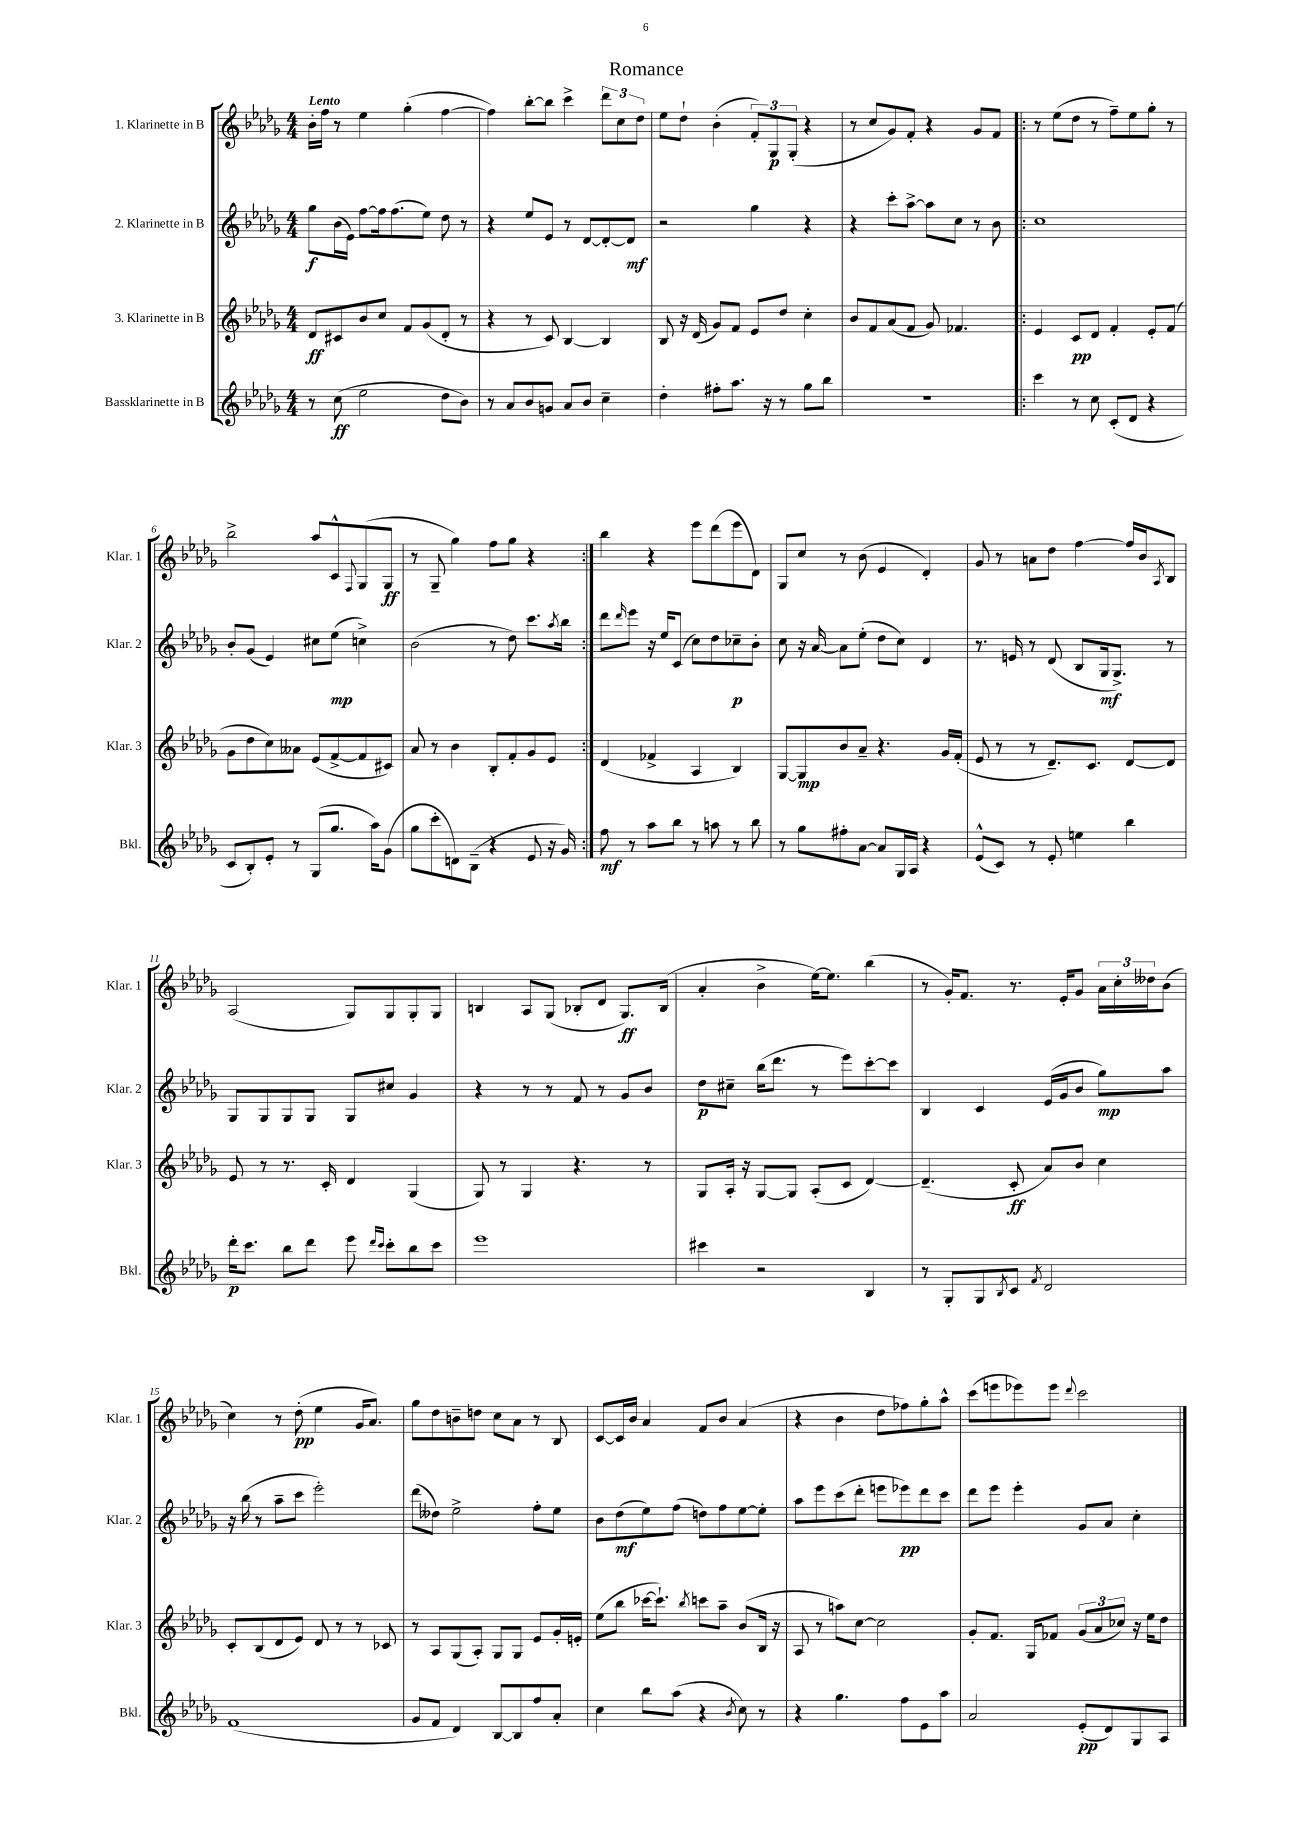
\header { title = "Romance" }
<<
\new StaffGroup <<
\new Staff = "s0" \with { instrumentName = "1. Klarinette in B" shortInstrumentName = "Klar. 1" } {
    \clef treble \key des \major \numericTimeSignature \time 4/4 \tempo "Lento"
    bes'16-. f''16 r8 ees''4 ges''4-.( f''4~ |
    f''4) bes''8~-. bes''8 c'''4-> \tuplet 3/2 { des'''8 c''8 des''8 } |
    ees''8 des''8-! bes'4-.( \tuplet 3/2 { f'8-.) ges8\p ges8-.( } r4 |
    r8 c''8 ges'8) f'8-. r4 ges'8 f'8 |
    \repeat volta 2 { r8 ees''8( des''8 r8 f''8--) ees''8 ges''8-. r8 |
    bes''2-> aes''8 c'8-^ \appoggiatura { f8 } ges8( ges8\ff |
    r8 ges8-- ges''4) f''8 ges''8 r4 | }
    bes''4 r4 ees'''8 des'''8( ees'''8 des'8) |
    ges8 c''8 r8 bes'8( ees'4 des'4-.) |
    ges'8 r8 a'8 des''8 f''4~ f''16 bes'16 \acciaccatura { aes8 } bes8 |
    aes2( ges8) ges8 ges8-. ges8 |
    b4 aes8 ges8( bes8-. des'8 ges8.\ff) bes16( |
    aes'4-. bes'4-> ees''16~) ees''8. bes''4( |
    r8 ges'16-.) f'8. r8. ees'16-. ges'8 \tuplet 3/2 { aes'16 c''16-. deses''16 } bes'8( |
    c''4) r8 des''8-.\pp( ees''4 ges'16 aes'8.) |
    ges''8 des''8 b'8-- d''8 c''8 aes'8 r8 bes8 |
    c'8~ c'16 bes'16 aes'4 f'8 bes'8 aes'4( |
    r4 bes'4 des''8 fes''8) ges''8-. aes''8-^ |
    c'''8( e'''8 ees'''8) ees'''8 \appoggiatura { des'''8 } c'''2 \bar "|." |
}
\new Staff = "s1" \with { instrumentName = "2. Klarinette in B" shortInstrumentName = "Klar. 2" } {
    \clef treble \key des \major \numericTimeSignature \time 4/4
    ges''8\f bes'16( ees'16) f''8~ f''16 f''8.( ees''8) des''8 r8 |
    r4 ees''8 ees'8 r8 des'8~ des'8~-. des'8\mf |
    r2 ges''4 r4 |
    r4 c'''8-. aes''8~-> aes''8 c''8 r8 bes'8 |
    \repeat volta 2 { c''1 |
    bes'8-. ges'8( ees'4) cis''8 ees''8\mp( c''4->) |
    bes'2( r8 des''8) c'''8. \acciaccatura { aes''8 } bes''16 | }
    des'''8 \grace { des'''16 } ees'''8 r16 ees''16 c'8( c''8) des''8 ces''8--\p bes'8-. |
    c''8 r16 aes'16~ aes'8 ees''8-.( des''8 c''8) des'4 |
    r8. e'16 r8 des'8( bes8 ges16\mf ges8.->) r8 |
    ges8 ges8 ges8 ges8 ges8 cis''8 ges'4 |
    r4 r8 r8 f'8 r8 ges'8 bes'8 |
    des''8\p cis''8-- bes''16( des'''8. r8 ees'''8) c'''8~-. c'''8 |
    bes4 c'4 ees'16( ges'16 bes'8 ges''8\mp) aes''8 |
    r16 bes''16( r8 aes''8-- c'''8 ees'''2-.) |
    des'''8( deses''8) ees''2-> f''8-. ees''8 |
    bes'8 des''8\mf( ees''8) f''8( d''8) f''8 ees''8~ ees''8-. |
    aes''8 ees'''8 c'''8( des'''8-. e'''8 ees'''8\pp) des'''8 c'''8 |
    des'''8 ees'''8 ees'''4-. ges'8 aes'8 c''4-. \bar "|." |
}
\new Staff = "s2" \with { instrumentName = "3. Klarinette in B" shortInstrumentName = "Klar. 3" } {
    \clef treble \key des \major \numericTimeSignature \time 4/4
    des'8\ff cis'8 bes'8 c''8 f'8 ges'8( des'8-. r8 |
    r4 r8 c'8) bes4~ bes4 |
    bes8 r16 des'16( ges'8) f'8 ees'8 des''8 c''4-. |
    bes'8 f'8 aes'8( f'8 ges'8) fes'4. |
    \repeat volta 2 { ees'4 c'8\pp des'8 f'4-. ees'8-. f'8( |
    ges'8 des''8 c''8) aeses'8 ees'8( f'8~-> f'8 cis'8) |
    aes'8 r8 bes'4 bes8-. f'8-. ges'8 ees'8 | }
    des'4( fes'4-> aes4 bes4) |
    ges8~ ges8\mp bes'8 aes'8-- r4. ges'16 f'16-.( |
    ees'8 r8 r8 des'8.--) c'8. des'8~ des'8 |
    ees'8 r8 r8. c'16-. des'4 ges4( |
    ges8) r8 ges4 r4. r8 |
    ges8 aes16-. r16 ges8~ ges8 aes8-.( c'8 des'4~) |
    des'4.--( c'8-.\ff aes'8) bes'8 c''4 |
    c'8-. bes8( des'8 ees'8) des'8 r8 r8 ces'8 |
    r8 aes8 ges8( aes8-.) ges8 ges8 ees'8 ges'16-. e'16-. |
    ees''8( bes''8 ces'''16~ ces'''8.-!) \acciaccatura { bes''8 } c'''8 aes''8-- bes'8( bes16 r16 |
    aes8 r8 a''8) c''8~ c''2 |
    ges'8-. f'8. ges16 fes'8 \tuplet 3/2 { ges'8( aes'8 ces''8) } r16 ees''16 des''8 \bar "|." |
}
\new Staff = "s3" \with { instrumentName = "Bassklarinette in B" shortInstrumentName = "Bkl." } {
    \clef treble \key des \major \numericTimeSignature \time 4/4
    r8 c''8\ff( ees''2 des''8 bes'8) |
    r8 aes'8 bes'8 g'8 aes'8 bes'8 c''4-- |
    des''4-. fis''8-. aes''8. r16 r8 ges''8 bes''8 |
    R1 |
    \repeat volta 2 { c'''4 r8 c''8 c'8-.( des'8 r4 |
    c'8 bes8-.) ees'8-. r8 ges8( ges''8. aes''16) ges'8( |
    ges''8 c'''8-. d'8) bes8--( r4 ees'8 r16 ges'16) | }
    f''8\mf r8 aes''8 bes''8 r8 a''8 r8 bes''8 |
    r8 ges''8 fis''8-. aes'8~ aes'8 ges16 aes16 r4 |
    ees'8-^( c'8) r8 ees'8-. e''4 bes''4 |
    des'''16-.\p c'''8. bes''8 des'''8 ees'''8 \grace { des'''16 c'''16 } c'''8-. bes''8 c'''8 |
    ees'''1 |
    cis'''4 r2 bes4 |
    r8 ges8-. ges8 \acciaccatura { bes8 } c'8 \acciaccatura { f'8 } des'2 |
    f'1( |
    ges'8 f'8 des'4) bes8~ bes8 f''8 aes'8-. |
    c''4 bes''8 aes''8( r4 \acciaccatura { bes'8 } c''8) r8 |
    r4 ges''4. f''8 ees'8 aes''8 |
    aes'2 ees'8-.\pp( des'8) ges8 aes8 \bar "|." |
}
>>
>>
